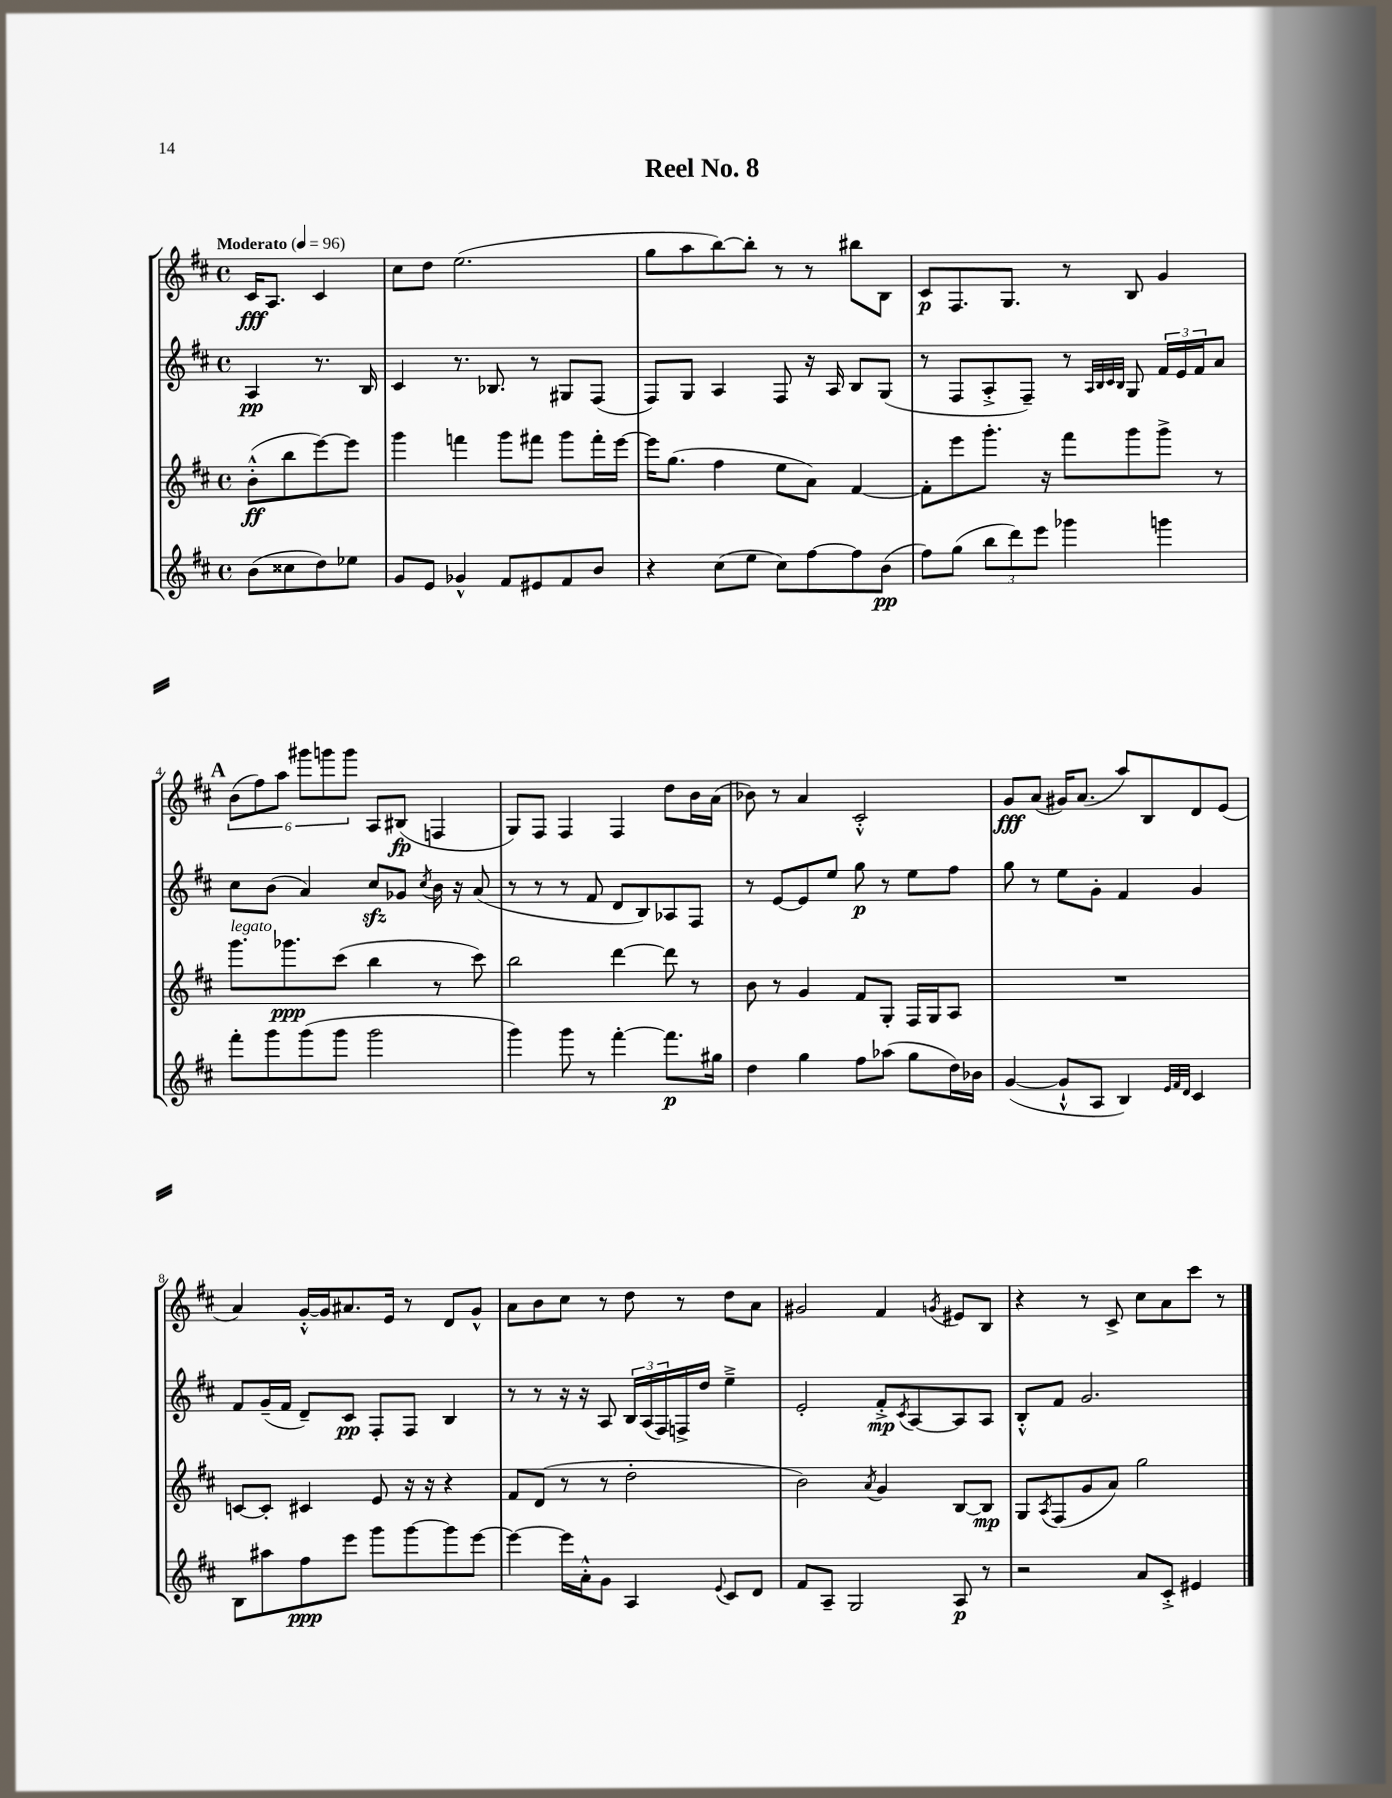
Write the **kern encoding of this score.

**kern	**dynam	**kern	**dynam	**kern	**dynam	**kern	**dynam
*part4	*part4	*part3	*part3	*part2	*part2	*part1	*part1
*staff4	*staff4	*staff3	*staff3	*staff2	*staff2	*staff1	*staff1
*clefG2	*	*clefG2	*	*clefG2	*	*clefG2	*
*k[f#c#]	*	*k[f#c#]	*	*k[f#c#]	*	*k[f#c#]	*
*M4/4	*	*M4/4	*	*M4/4	*	*M4/4	*
*met(c)	*	*met(c)	*	*met(c)	*	*met(c)	*
*MM96	*	*MM96	*	*MM96	*	*MM96	*
=	=	=	=	=	=	=	=
!	!	!	!	!	!	!LO:TX:a:B:t=Moderato	!
(8b\L	.	(8b'^^\L	ff	4A/	pp	16c#/KL	fff
.	.	.	.	.	.	8.A/J	.
8cc##X\	.	8bb\	.	.	.	.	.
8dd\)	.	[8eee\)	.	8.r	.	4c#/	.
8ee-X\J	.	8eee\J]	.	.	.	.	.
.	.	.	.	16B/	.	.	.
=1	=1	=1	=1	=1	=1	=1	=1
8g/L	.	4ggg\	.	4c#/	.	8cc#\L	.
8e/J	.	.	.	.	.	8dd\J	.
4g-X^^/	.	4fffn\	.	8.r	.	(2.ee\	.
.	.	.	.	8.B-X/	.	.	.
8f#/L	.	8ggg\L	.	.	.	.	.
8e#X/	.	8fff#X\J	.	8r	.	.	.
8f#/	.	8ggg\L	.	8G#X/L	.	.	.
8b/J	.	16fff#'\L	.	(8F#/J	.	.	.
.	.	[16eee\JJ	.	.	.	.	.
=2	=2	=2	=2	=2	=2	=2	=2
4r	.	16eee\KL]	.	8F#/L)	.	8gg\L	.
.	.	(8.gg\J	.	.	.	.	.
.	.	.	.	8G/J	.	8aa\	.
(8cc#\L	.	4ff#\	.	4A/	.	[8bb\)	.
8ee\J	.	.	.	.	.	8bb'\J]	.
8cc#\L)	.	8ee\L	.	8F#/	.	8r	.
[8ff#\	.	8a\J)	.	16r	.	8r	.
.	.	.	.	16A/	.	.	.
8ff#\]	.	[4f#/	.	8B/L	.	8bb#X\L	.
(8b\J	pp	.	.	(8G/J	.	8B\J	.
=3	=3	=3	=3	=3	=3	=3	=3
8ff#\L)	.	8f#'\L]	.	8r	.	8c#/L	p
(8gg\J	.	8eee\	.	8F#/L	.	8.F#/	.
12bb\L	.	8.ggg'\J	.	8A'^/	.	.	.
.	.	.	.	.	.	8.G/J	.
12ddd\)	.	.	.	.	.	.	.
.	.	.	.	8F#~/J)	.	.	.
12eee\J	.	.	.	.	.	.	.
.	.	16r	.	.	.	.	.
4ggg-X\	.	8fff#\L	.	8r	.	8r	.
.	.	.	.	32qqA/LLL	.	.	.
.	.	.	.	32qqB/	.	.	.
.	.	.	.	32qqc#/	.	.	.
.	.	.	.	32qqB/JJJ	.	.	.
.	.	8ggg\	.	8G/	.	8B/	.
4gggn\	.	8ggg^\J	.	24f#/LL	.	4g/	.
.	.	.	.	24e/	.	.	.
.	.	.	.	24f#/J	.	.	.
.	.	8r	.	8a/J	.	.	.
!!LO:LB:g=z
!!LO:REH:place=s1:t=A
=4	=4	=4	=4	=4	=4	=4	=4
!	!	!LO:TX:a:i:t=legato	!	!	!	!	!
8fff#'\L	.	8.ggg\L	.	8cc#\L	.	(12b\L	.
.	.	.	.	.	.	12ff#\)	.
8ggg\	.	.	.	(8b\J	.	.	.
.	.	.	.	.	.	12aa\J	.
.	.	8.ggg-X\	ppp	.	.	.	.
(8ggg\	.	.	.	4a/)	.	12ggg#X\L	.
.	.	.	.	.	.	12gggn\	.
8ggg\J	.	(8ccc#\J	.	.	.	.	.
.	.	.	.	.	.	12ggg\J	.
2ggg\	.	4bb\	.	8cc#zz/L	.	8A/L	.
.	.	.	.	8g-X/J	.	(8B#X/J	fp
.	.	.	.	8qcc#/	.	.	.
.	.	8r	.	16b\	.	4Fn/	.
.	.	.	.	16r	.	.	.
.	.	8ccc#\)	.	(8a/	.	.	.
=5	=5	=5	=5	=5	=5	=5	=5
4ggg\)	.	2bb\	.	8r	.	8G/L)	.
.	.	.	.	8r	.	8F#/J	.
8ggg\	.	.	.	8r	.	4F#/	.
8r	.	.	.	8f#/	.	.	.
[4fff#'\	.	[4ddd\	.	8d/L	.	4F#/	.
.	.	.	.	8B/)	.	.	.
8.fff#\L]	p	8ddd\]	.	8A-X/	.	8dd\L	.
.	.	8r	.	8F#/J	.	16b\L	.
16gg#X\Jk	.	.	.	.	.	(16a\JJ	.
=6	=6	=6	=6	=6	=6	=6	=6
4dd\	.	8b\	.	8r	.	8b-X\)	.
.	.	8r	.	[8e/L	.	8r	.
4gg\	.	4g/	.	8e/]	.	4a/	.
.	.	.	.	8ee/J	.	.	.
8ff#\L	.	8f#/L	.	8gg\	p	2c#'^^/	.
(8aa-X\J	.	8G'/J	.	8r	.	.	.
8gg\L	.	16F#/LL	.	8ee\L	.	.	.
.	.	16G/J	.	.	.	.	.
16dd\L)	.	8A/J	.	8ff#\J	.	.	.
16b-X\JJ	.	.	.	.	.	.	.
=7	=7	=7	=7	=7	=7	=7	=7
([4g/	.	1r	.	8gg\	.	8g/L	fff
.	.	.	.	8r	.	(8a/J	.
8g`^^/L]	.	.	.	8ee\L	.	16g#X/KL)	.
.	.	.	.	.	.	(8.a/J	.
8A/J	.	.	.	8g'\J	.	.	.
4B/)	.	.	.	4f#/	.	8aa/L)	.
.	.	.	.	.	.	8B/	.
32qqe/LLL	.	.	.	.	.	.	.
32qqf#/	.	.	.	.	.	.	.
32qqd/JJJ	.	.	.	.	.	.	.
4c#/	.	.	.	4g/	.	8d/	.
.	.	.	.	.	.	(8e/J	.
!!LO:LB:g=z
=8	=8	=8	=8	=8	=8	=8	=8
8B\L	.	[8cn/L	.	8f#/L	.	4a/)	.
8aa#X\	.	8c'/J]	.	(16g~/L	.	.	.
.	.	.	.	16f#/JJ	.	.	.
8ff#\	ppp	4c#X/	.	8d~/L)	.	[16g'^^/LL	.
.	.	.	.	.	.	16g/J]	.
8eee\J	.	.	.	8c#/J	pp	8.a#X/	.
8ggg\L	.	8e/	.	8F#'/L	.	.	.
.	.	.	.	.	.	16e/Jk	.
[8ggg\	.	16r	.	8F#/J	.	8r	.
.	.	16r	.	.	.	.	.
8ggg\]	.	4r	.	4B/	.	8d/L	.
[8eee\J	.	.	.	.	.	8g^^/J	.
=9	=9	=9	=9	=9	=9	=9	=9
4eee\_	.	8f#/L	.	8r	.	8a\L	.
.	.	(8d/J	.	8r	.	8b\	.
16eee\LL]	.	8r	.	16r	.	8cc#\J	.
16a'^^\J	.	.	.	16r	.	.	.
8g\J	.	8r	.	8A/	.	8r	.
4A/	.	2dd'\	.	24B/LL	.	8dd\	.
.	.	.	.	(24A/	.	.	.
.	.	.	.	24F#/)	.	.	.
.	.	.	.	16Fn^/	.	8r	.
.	.	.	.	16dd/JJ	.	.	.
8qqe/	.	.	.	.	.	.	.
8c#/L	.	.	.	4ee~^\	.	8dd\L	.
8d/J	.	.	.	.	.	8a\J	.
=10	=10	=10	=10	=10	=10	=10	=10
8f#/L	.	2b\)	.	2e'/	.	2g#X/	.
8A~/J	.	.	.	.	.	.	.
2G/	.	.	.	.	.	.	.
.	.	8qa/	.	.	.	.	.
.	.	4g/	.	8f#'^/L	mp	4f#/	.
.	.	.	.	8qc#/	.	.	.
.	.	.	.	[8A/	.	.	.
.	.	.	.	.	.	8qgn/	.
8A/	p	[8B/L	.	8A/]	.	8e#X/L	.
8r	.	8B/J]	mp	8A/J	.	8B/J	.
=11	=11	=11	=11	=11	=11	=11	=11
2r	.	8G/L	.	8B'^^/L	.	4r	.
.	.	8qA/	.	.	.	.	.
.	.	(8F#/	.	8f#/J	.	.	.
.	.	8g/	.	2.g/	.	8r	.
.	.	8a/J)	.	.	.	8c#^/	.
8a/L	.	2gg\	.	.	.	8cc#\L	.
8c#'^/J	.	.	.	.	.	8a\	.
4e#X/	.	.	.	.	.	8ccc#\J	.
.	.	.	.	.	.	8r	.
==	==	==	==	==	==	==	==
*-	*-	*-	*-	*-	*-	*-	*-
